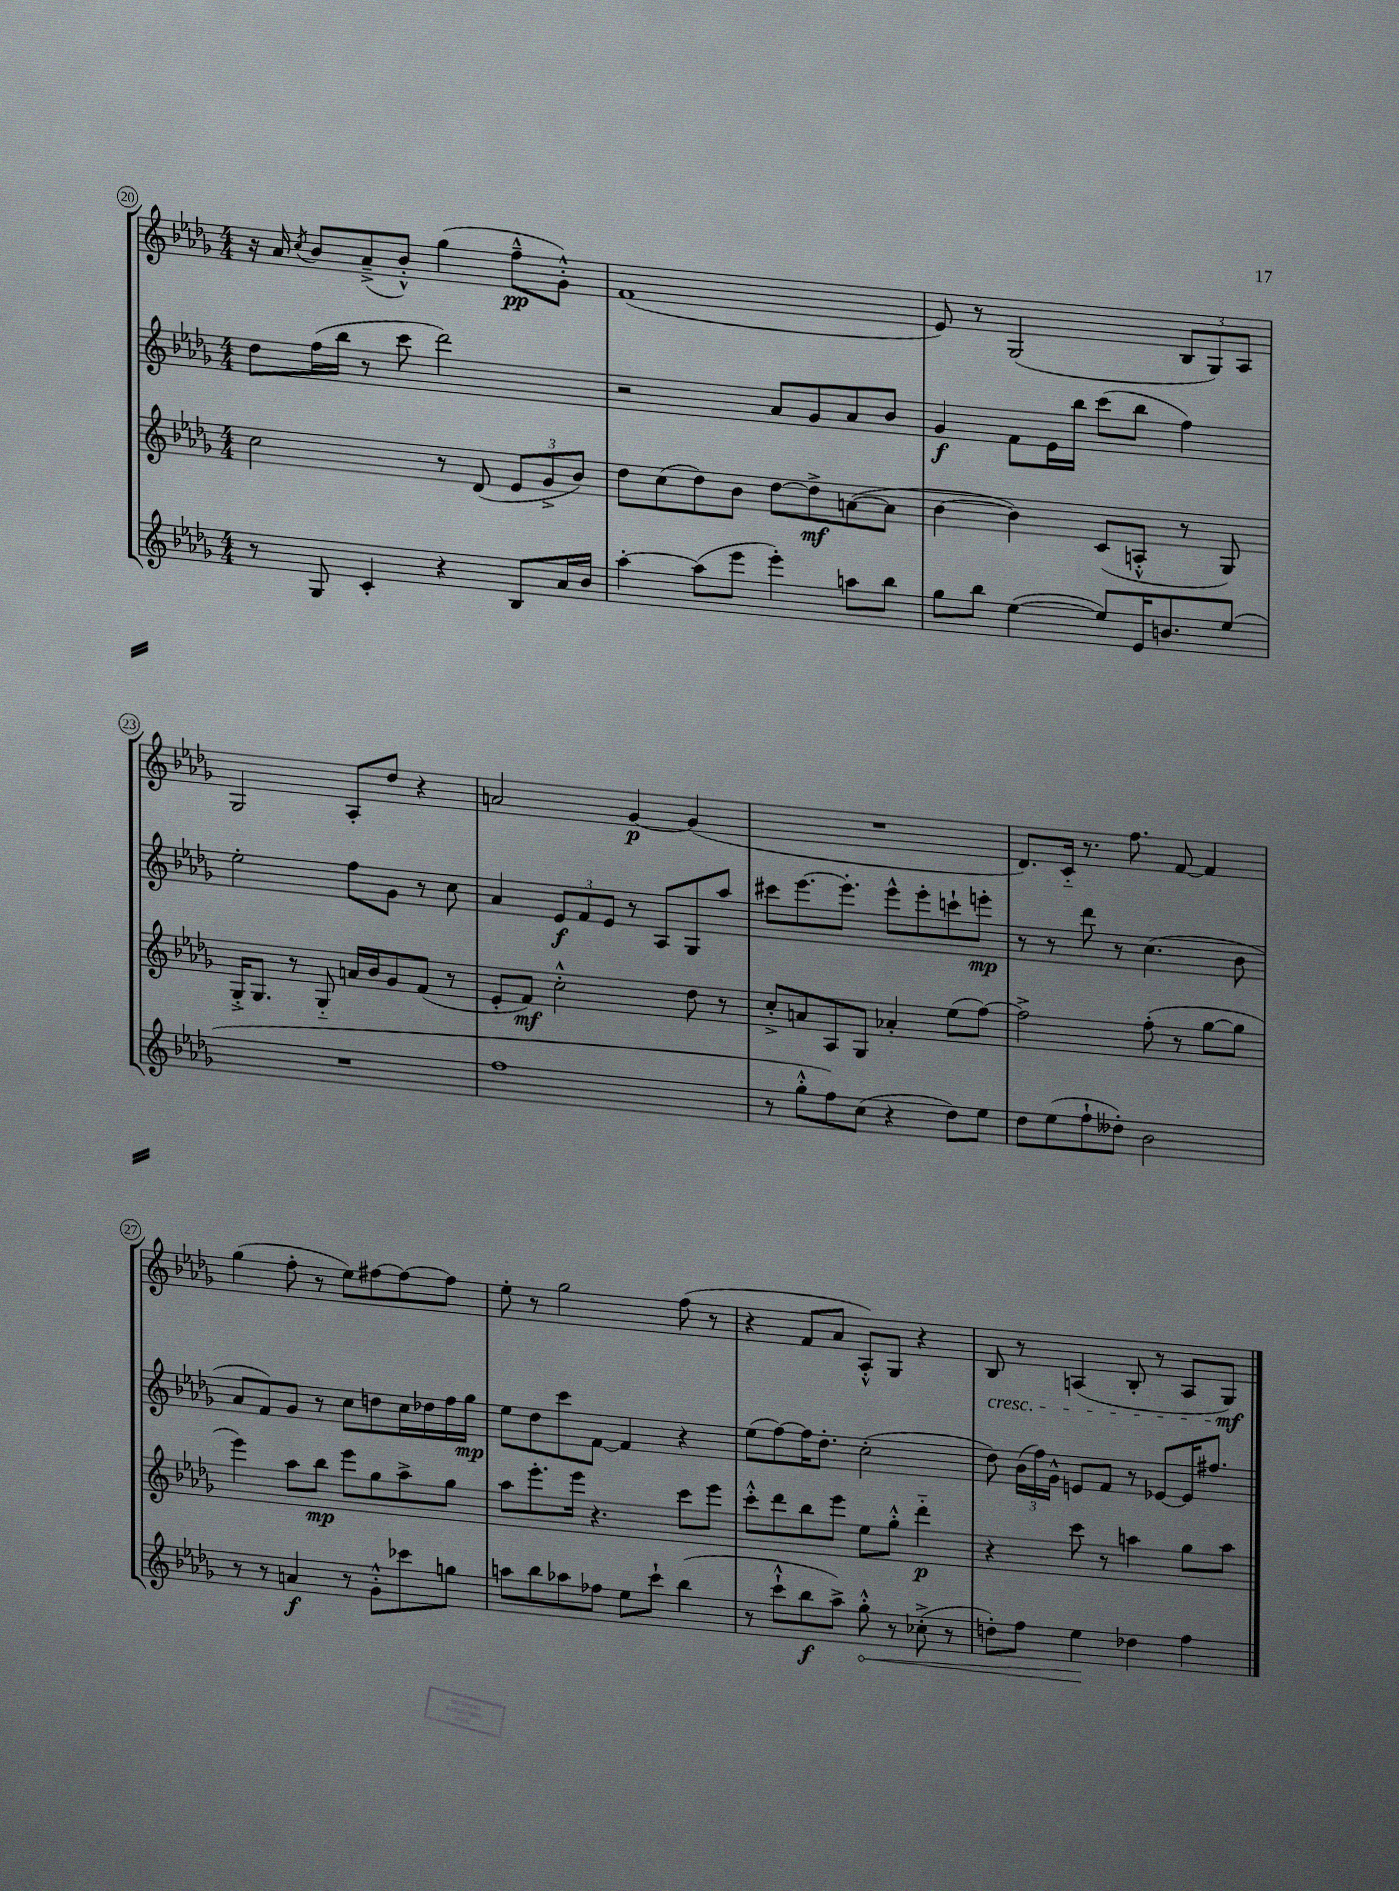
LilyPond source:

<<
\new StaffGroup <<
\new Staff = "s0" {
    \clef treble \key des \major \numericTimeSignature \time 4/4
    \autoBeamOff r16 aes'16 \acciaccatura { c''8 } bes'8[ aes'8--->( bes'8]-.-^) ges''4( f''8[---^\pp ges'8]-.-^) |
    f'1( |
    ees'8) r8 ges2( \tuplet 3/2 { bes8[ ges8) aes8] } |
    ges2 aes8[-. des''8] r4 |
    a'2 ges'4~\p ges'4( |
    R1 |
    des'8.[) c'16]-_ r8. f''8. f'8~ f'4 |
    ges''4( f''8-. r8 ees''8[) fis''8~ fis''8~ fis''8] |
    ees''8-. r8 ges''2 f''8( r8 |
    r4 f'8[ aes'8] aes8[-.-^) ges8] r4 |
    bes8\cresc r8 a4( bes8-. r8 a8[ ges8]\mf\!) \bar "|." |
}
\new Staff = "s1" {
    \clef treble \key des \major \numericTimeSignature \time 4/4
    \autoBeamOff des''8[ f''16( bes''16] r8 c'''8 des'''2) |
    r2 aes'8[ ges'8 aes'8 bes'8] |
    ges'4\f f'8[ ees'16 bes''16] c'''8[( bes''8] f''4) |
    ees''2-. f''8[ ges'8] r8 c''8 |
    aes'4 \tuplet 3/2 { ees'8[\f f'8 ees'8] } r8 aes8[ ges8 aes''8] |
    cis'''8[ ees'''8.~ ees'''8.]-. ees'''8[-^ ees'''8-. c'''8-! e'''8]-.\mp |
    r8 r8 des'''8 r8 c''4.( bes'8 |
    aes'8[ f'8) ges'8] r8 c''8[ d''8 c''16 des''16 f''16 ges''16]\mp |
    ees''8[ des''8 c'''8 f'8]~ f'4 r4 |
    ees''8[( f''8~) f''16 des''8.]-. c''2-.( |
    des''8) \tuplet 3/2 { bes'16[( f''16) ges'16]-^ } e'8[ f'8] r8 ees'8[~ ees'16 fis''8.] \bar "|." |
}
\new Staff = "s2" {
    \clef treble \key des \major \numericTimeSignature \time 4/4
    \autoBeamOff c''2 r8 des'8( \tuplet 3/2 { ees'8[ ges'8-> bes'8]) } |
    des''8[ c''8( des''8) bes'8] des''8[~ des''8->\mf a'8~( a'8] |
    bes'4~ bes'4) c'8[( a8]-.-^ r8 ges8) |
    ges16[-.-> ges8.] r8 ges8-_ a'16[ bes'16 ges'8 f'8]( r8 |
    ees'8[-. f'8]\mf) c''2-.-^ des''8 r8 |
    c''8[-.-> a'8 aes8 ges8] aes'4-. ees''8[( f''8]~) |
    f''2-> f''8-.( r8 ges''8[~ ges''8] |
    ees'''4) aes''8[ bes''8]\mp ees'''8[ ges''8 aes''8-> ges''8] |
    aes''8[ ees'''8.-. ees'''16] r4. c'''8[ ees'''8] |
    c'''8[-.-^ des'''8 bes''8 ees'''8] ees''8[ ges''8]-.-^ des'''4-_\p |
    r4 c'''8 r8 a''4 ges''8[ a''8] \bar "|." |
}
\new Staff = "s3" {
    \clef treble \key des \major \numericTimeSignature \time 4/4
    \autoBeamOff r8 ges8 c'4-. r4 bes8[ aes'16 bes'16] |
    aes''4~-. aes''8[( ees'''8] ees'''4-.) a''8[ bes''8] |
    ges''8[ bes''8] ees''4~( ees''8[) ees'16 b'8. ees''8]( |
    R1 |
    f''1 |
    r8 ges''8[-.-^ f''8) c''8]( r4 des''8[) ees''8] |
    des''8[ ees''8( f''8-! deses''8]-.) bes'2 |
    r8 r8 a'4\f r8 ges'8[-.-^ ces'''8 g''8] |
    a''8[ bes''8 aes''8 fes''8] ees''8[ c'''8]-! bes''4( |
    r8 c'''8[-!-^ bes''8\f aes''8]->) \once \override Hairpin.circled-tip = ##t ges''8-.-^\< r8 ces''8-.->( r8 |
    d''8[-.) f''8] ees''4\! des''4 f''4 \bar "|." |
}
>>
>>
\layout { \context { \Score currentBarNumber = #20 \override BarNumber.stencil = #(make-stencil-circler 0.1 0.3 ly:text-interface::print) } }
